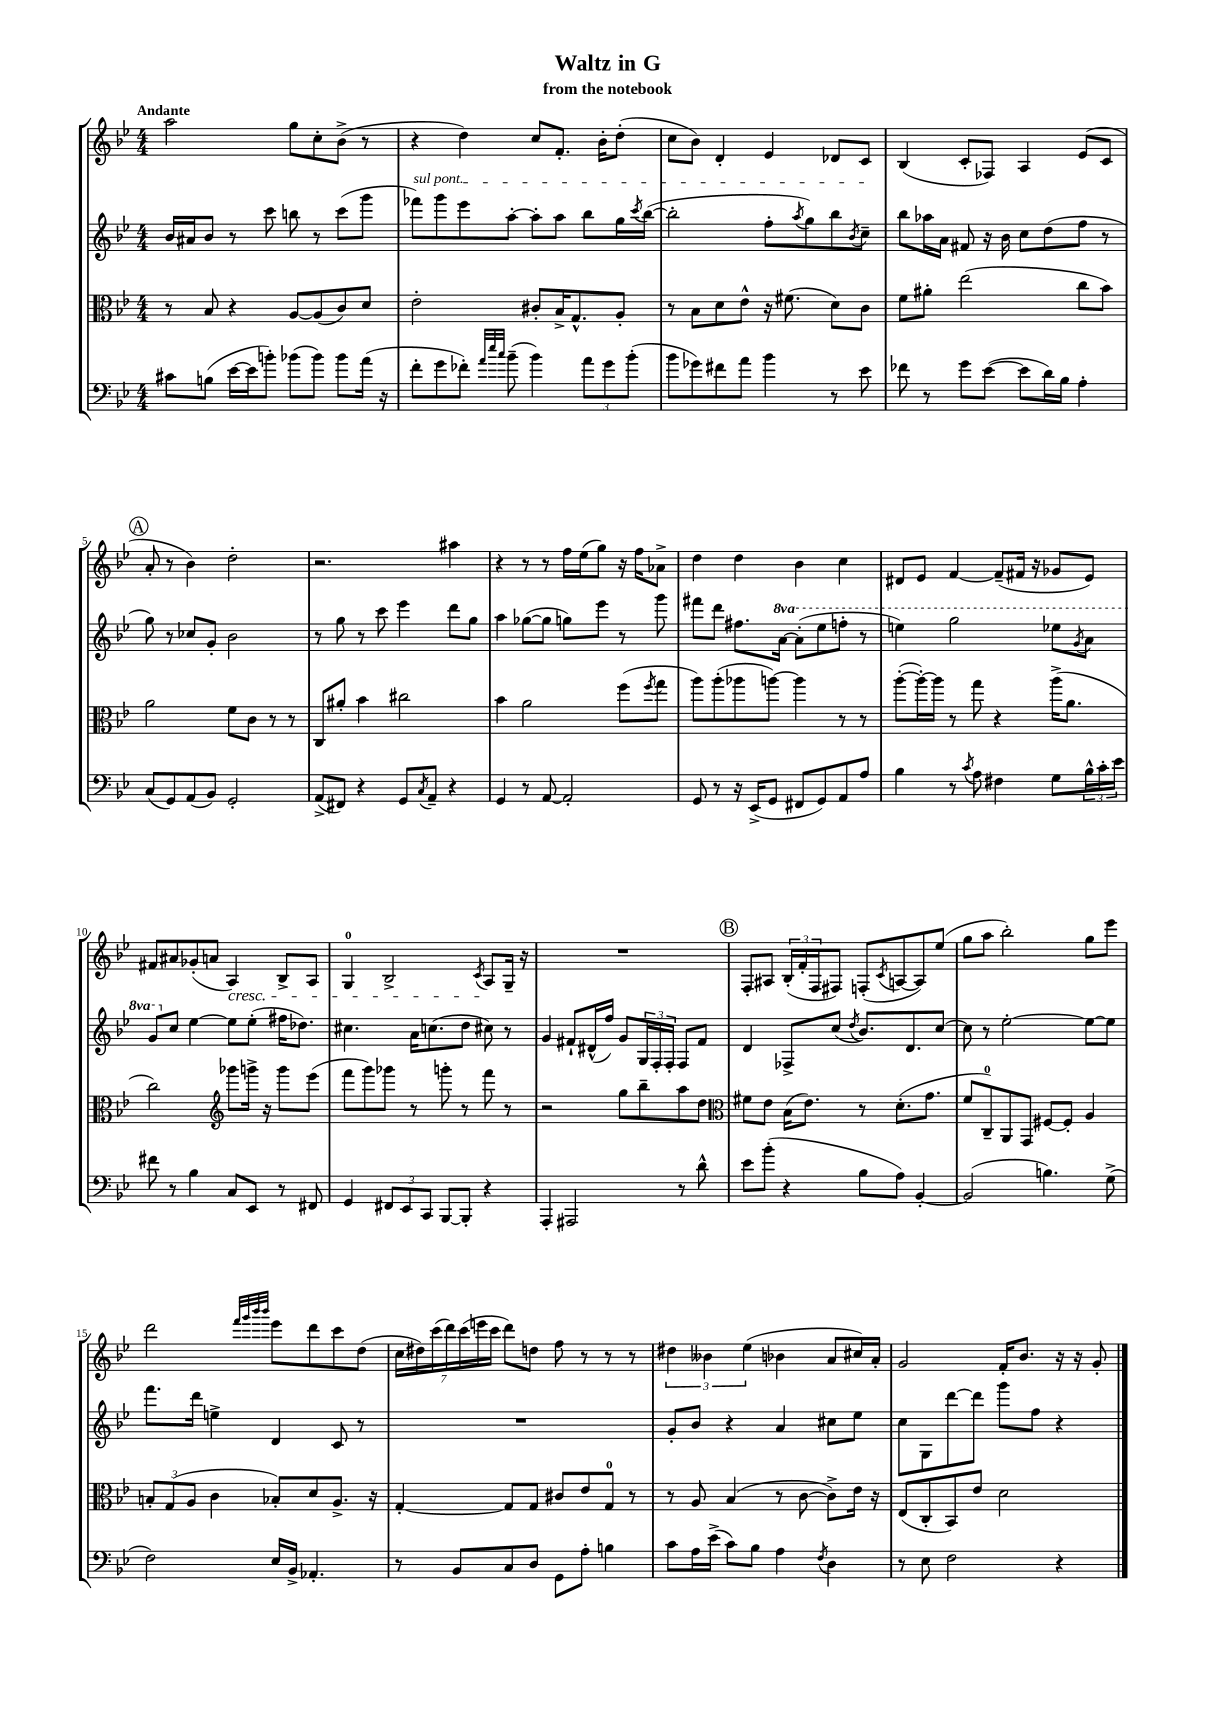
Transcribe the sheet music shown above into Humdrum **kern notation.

**kern	**kern	**kern	**kern
*part4	*part3	*part2	*part1
*staff4	*staff3	*staff2	*staff1
*clefF4	*clefC3	*clefG2	*clefG2
*k[b-e-]	*k[b-e-]	*k[b-e-]	*k[b-e-]
*M4/4	*M4/4	*M4/4	*M4/4
=1	=1	=1	=1
!	!	!	!LO:TX:a:B:t=Andante
8c#X\L	8r	16b-/LL	2aa\
.	.	16a#X/J	.
(8Bn\J	8B-/	8b-/J	.
[16e-\LL	4r	8r	.
16e-\J]	.	.	.
8bn'\J)	.	8ccc\	.
(8b-X\L	[8A/L	8bbn\	8gg\L
8b-\J)	(8A/]	8r	8cc'\
8b-\L	8c/)	(8ccc\L	(8b-^\J
(16a\Jk	8d/J	8ggg\J	8r
16r	.	.	.
=2	=2	=2	=2
!	!	!LO:TX:a:i:t=sul pont.	!
8f'\L	2e-'\	8fff-X\L)	4r
8g\	.	8ggg\	.
8f-X'\J)	.	8eee-\	4dd\)
32qqa/LLL	.	.	.
32qqee-/	.	.	.
32qqcc/JJJ	.	.	.
(8b-~\	.	[8aa'\J	.
4b-\)	8c#X'/L	8aa'\L]	8cc/L
.	16B-^/K	8aa\J	8.f'/J
.	8.G^^/	.	.
12a\L	.	8bb-\L	.
.	.	.	16b-'\KL
12g\	.	.	.
.	8A'/J	16gg\L	(8dd'\J
(12b-'\J	.	.	.
.	.	8qccc/	.
.	.	([16bb-\JJ	.
=3	=3	=3	=3
8b-\L	8r	2bb-'\]	8cc\L
8g-X\)	8B-\L	.	8b-\J)
8f#X\	8d\	.	4d'/
8a\J	8e-^^\J	.	.
4b-\	16r	8ff'\L	4e-/
.	(8.f#X\	.	.
.	.	8qaa/	.
.	.	8gg\)	.
8r	8d\L)	8bb-\	8d-X/L
.	.	8qb-/	.
8e-\	8c\J	8cc~\J	8c/J
=4	=4	=4	=4
8f-X\	8f\L	8bb-\L	(4B-/
8r	8a#X'\J	16aa-X\L	.
.	.	16a\JJ	.
8g\L	(2ee-\	8f#X/	8c'/L
([8e-\J	.	16r	8F-X/J)
.	.	16b-\	.
8e-\L]	.	8cc\L	4A/
16d\L)	.	(8dd\	.
16B-\JJ	.	.	.
4A'\	8cc\L	8ff\J	(8e-/L
.	8b-\J)	8r	8c/J
!!LO:LB:g=z
!!LO:REH:place=s1:t=A
=5	=5	=5	=5
(8C/L	2a\	8gg\)	8a'/
8GG/)	.	8r	8r
(8AA/	.	8cc-X/L	4b-\)
8BB-/J)	.	8g'/J	.
2GG'/	8f\L	2b-\	2dd'\
.	8c\J	.	.
.	8r	.	.
.	8r	.	.
=6	=6	=6	=6
(8AA^/L	8C/L	8r	2.r
8FF#X/J)	8a#X'/J	8gg\	.
4r	4b-\	8r	.
.	.	8ccc\	.
8GG/L	2cc#X\	4eee-\	.
8qC/	.	.	.
8AA~/J	.	.	.
4r	.	8ddd\L	4aa#X\
.	.	8gg\J	.
=7	=7	=7	=7
4GG/	4b-\	4aa\	4r
8r	2a\	([8gg-X\L	8r
[8AA/	.	8gg-\J]	8r
2AA'/]	.	8ggn\L)	16ff\LL
.	.	.	(16ee-\J
.	.	8eee-\J	8gg\J)
.	(8ff\L	8r	16r
.	.	.	16ff\KL
.	8qff/	.	.
.	8gg\J	8ggg\	8a-X^\J
=8	=8	=8	=8
8GG/	8aa\L)	8fff#X\L	4dd\
8r	(8aa'\	8ddd\J	.
16r	8aa-X\	8.ff#X\L	4dd\
(16EE-^/KL	.	.	.
8GG/J	[8aan\J)	.	.
*	*	*8va	*
.	.	[16aa\Jk	.
8FF#X/L	4aa\]	(8aa'\L]	4b-\
8GG/)	.	8eee-\	.
8AA/	8r	8fffn'\J	4cc\
8A/J	8r	8r	.
=9	=9	=9	=9
4B-\	([8aa'\L	4eeen\)	8d#X/L
.	16aa'\L_)	.	8e-/J
.	16aa\JJ]	.	.
8r	8r	2ggg\	[4f/
8qc/	.	.	.
8A\	8gg\	.	.
4F#X\	4r	.	(8f~/L]
.	.	.	16f#X/Jk
.	.	.	16r
8G\L	(16aa^\KL	8eee-X\L	8g-X/L
.	8.a\J	.	.
.	.	8qgg/	.
24B-^^\L	.	8aa\J	8e-/J)
24c'\	.	.	.
24e-\JJ	.	.	.
!!LO:LB:g=z
=10	=10	=10	=10
8f#X\	2cc\)	8gg/L	8f#X/L
*	*	*X8va	*
8r	.	8cc/J	8a#X/
4B-\	.	[4ee-\	(8g-X'/
.	.	.	8an/J
*	*clefG2	*	*
!	!	!	!LO:TX:b:i:t=cresc.
8C/L	8ggg-X\L	8ee-\L]	4A/)
8EE-/J	16gggn^\Jk	(8ee-'\J	.
.	16r	.	.
8r	8ggg\L	16ff#X\KL	8B-^/L
.	.	8.dd-X\J)	.
8FF#X/	(8eee-\J	.	8A/J
=11	=11	=11	=11
4GG/	8fff\L	4.cc#X\	4G/
.	8ggg\)	.	.
12FF#X/L	8ggg-X\J	.	2B-^/
12EE-/	.	.	.
.	8r	16a\KL	.
12CC/J	.	.	.
.	.	(8.ccn\	.
[8BBB-/L	8gggn'\	.	.
8BBB-'/J]	8r	8dd\J	.
.	.	.	8qc/
4r	8fff\	8cc#X\)	8A/L
.	8r	8r	16G~/Jk
.	.	.	16r
=12	=12	=12	=12
4AAA'/	2r	4g/	1r
2AAA#X/	.	8f#X`/L	.
.	.	(16d#X^^/L	.
.	.	16ff/JJ)	.
.	8gg\L	8g/L	.
.	8bb-~\	24G/L	.
.	.	24F'/	.
.	.	24F'/JJ	.
8r	8aa\	8F/L	.
8d^^\	8dd\J	8f#/J	.
!!LO:REH:place=s1:t=B
=13	=13	=13	=13
*	*clefC3	*	*
8e-\L	8f#X\L	4d/	8F'/L
(8b-'\J	8e-\J	.	8A#X/J
4r	(16B-\KL	8F-X^/L	(24B-'/LL
.	.	.	24f'/
.	8.e-\J)	.	.
.	.	.	24F/J
.	.	(8cc/J	8F#X/J)
.	.	8qdd/	.
8B-\L	8r	8.b-/L)	(8Fn'/L
.	.	.	8qc/
8A\J)	(8.d'\L	.	[8An/
.	.	8.d/	.
[4BB-'/	.	.	8A/])
.	8.g\J	.	.
.	.	[8cc/J	(8ee-/J
=14	=14	=14	=14
(2BB-/]	8f/L	8cc\]	8gg\L
.	8C~/)	8r	8aa\J
.	8AA/	[2ee-'\	2bb-'\)
.	8GG/J	.	.
4.Bn\)	[8F#X/L	.	.
.	8F#'/J]	.	.
.	4A/	8ee-\L_	8gg\L
(8G^\	.	8ee-\J]	8eee-\J
!!LO:LB:g=z
=15	=15	=15	=15
2F\)	12Bn'/L	8.fff\L	2ddd\
.	(12G/	.	.
.	12A/J	.	.
.	.	16ddd\Jk	.
.	4c\	4een^\	.
.	.	.	32qqfff/LLL
.	.	.	32qqggg/
.	.	.	32qqbbb-/
.	.	.	32qqbbb-/JJJ
16E-/LL	8B-X'/L)	4d/	8eee-\L
16BB-^/JJ	.	.	.
4.AA-X'/	8d/	.	8ddd\
.	8.A^/J	8c/	8ccc\
.	.	8r	(8dd\J
.	16r	.	.
=16	=16	=16	=16
8r	[4G'/	1r	28cc\LL
.	.	.	28dd#X\)
.	.	.	(28ccc\
.	.	.	28ddd\)
8BB-/L	.	.	.
.	.	.	(28ccc\
.	.	.	28eeen\
.	.	.	28ccc\JJ
8C/	8G/L]	.	8ddd\L)
8D/J	8G/J	.	8ddn\J
8GG\L	8c#X/L	.	8ff\
8A'\J	8e-/	.	8r
4Bn\	8G/J	.	8r
.	8r	.	8r
=17	=17	=17	=17
8c\L	8r	8g'/L	6dd#X\
16A\L	8A/	8b-/J	.
.	.	.	6b--X\
(16e-^\JJ	.	.	.
8c\L)	(4B-/	4r	.
.	.	.	(6ee-\
8B-\J	.	.	.
4A\	8r	4a/	4b-X\
.	[8c\	.	.
8qF/	.	.	.
4D\	8c^\L])	8cc#X\L	8a/L
.	16e-\Jk	8ee-\J	16cc#X/L)
.	16r	.	16a'/JJ
=18	=18	=18	=18
8r	(8E-/L	8cc\L	2g/
8E-\	8C'/	8G\	.
2F\	8BB-/)	[8ddd\	.
.	8e-/J	8ddd\J]	.
.	2d\	8ggg\L	16f'/KL
.	.	.	8.b-/J
.	.	8ff\J	.
4r	.	4r	16r
.	.	.	16r
.	.	.	8g'/
==	==	==	==
*-	*-	*-	*-
